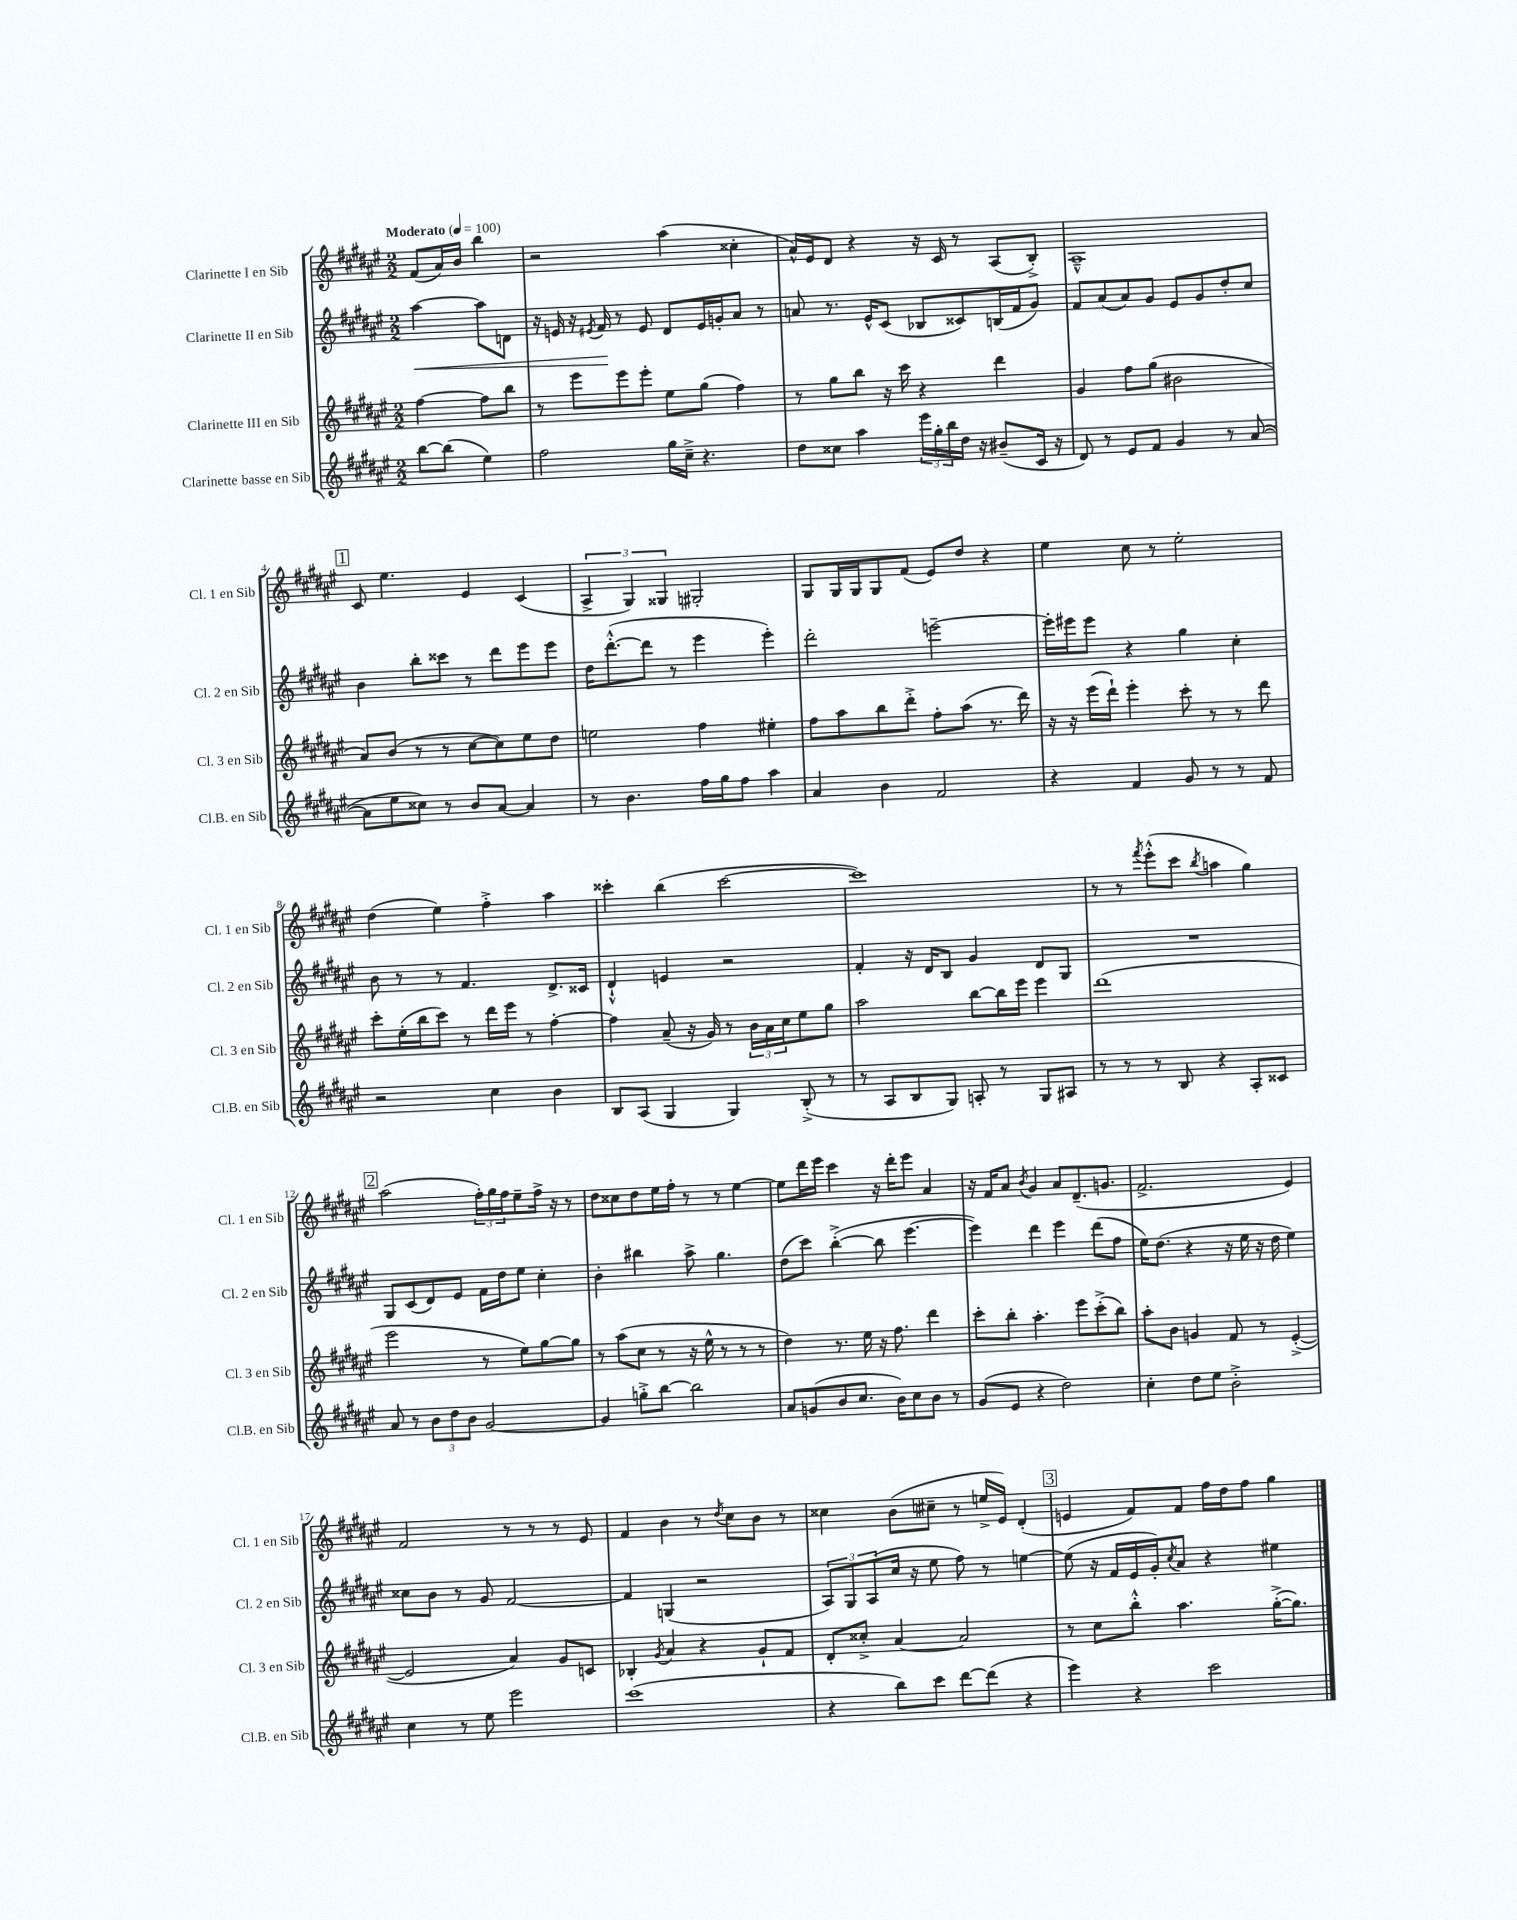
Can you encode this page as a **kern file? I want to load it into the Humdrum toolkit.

**kern	**kern	**kern	**kern
*staff4	*staff3	*staff2	*staff1
*clefG2	*clefG2	*clefG2	*clefG2
*k[f#c#g#d#a#e#]	*k[f#c#g#d#a#e#]	*k[f#c#g#d#a#e#]	*k[f#c#g#d#a#e#]
*M2/2	*M2/2	*M2/2	*M2/2
*MM100	*MM100	*MM100	*MM100
[8bb	[4ff#	[4aa#	(8f#
(8bb]	.	.	16a#)
.	.	.	16b
4ee#)	8ff#]	8aa#]	4bb
.	8bb	8d	.
=	=	=	=
2ff#	8r	16r	2r
.	.	16e	.
.	8eee#	16r	.
.	.	8qe#	.
.	.	16f#	.
.	8eee#	8r	.
.	8eee#'	8e#	.
16gg#	8ee#	8d#	(4aa#
16cc#~^	.	.	.
4.r	(8gg#	16e#	.
.	.	16g'	.
.	4ff#)	8a#	4cc##'
.	.	8r	.
=	=	=	=
8dd#	8r	8a	16a#^^)
.	.	.	16e#
8cc##	8gg#	8.r	8d#
4aa#	8bb	.	4r
.	.	16e#^^	.
.	16r	(8c#	.
.	16ccc#	.	.
24eee#	4r	8B-	16r
24gg#'	.	.	.
.	.	.	16c#
24bb	.	.	.
16dd#	.	8c##)	8r
16r	.	.	.
(8b#~	4ddd#	(16B	(8A#
.	.	16f#	.
16c#	.	8g#)	8B'^)
16r	.	.	.
=	=	=	=
8d#)	4g#	8f#	1A#~^^
8r	.	(8a#	.
8e#	8ff#	8a#)	.
8f#	(8gg#	8g#	.
4g#	2b#	8e#	.
.	.	8g#	.
8r	.	8dd#'	.
([8a#	.	8cc#	.
=	=	=	=
8a#]	8a#)	4b	8c#
8ee#	(8b	.	4.ee#
8cc##)	8r	8bb'	.
8r	8r	8ccc##	.
8b	[8cc#	8r	4e#
[8a#	8cc#])	8ddd#	.
4a#]	8ee#	8eee#	(4c#
.	8dd#	8eee#	.
=	=	=	=
8r	2ee	16dd#	6A#^
.	.	([8.ddd#'^^	.
4.b	.	.	.
.	.	.	6G#)
.	.	8ddd#]	.
.	.	.	6G##
.	.	8r	.
16ff#	4ff#	4eee#	2G#'
16gg#	.	.	.
8ff#	.	.	.
4aa#	4ee#'	4eee#')	.
=	=	=	=
4a#	8ff#	2ddd#'	8G#
.	8aa#	.	16G#
.	.	.	16G#
4b	8bb	.	8G#
.	8ddd#'^	.	(8f#
2f#	8ff#'	[2eee~	8e#)
.	(8aa#	.	8dd#
.	8.r	.	4r
.	16ddd#)	.	.
=	=	=	=
4r	16r	16eee']	4ee#
.	16r	16eee#	.
.	(16eee#	8eee#	.
.	16ddd#`)	.	.
4f#	4eee#'	4r	8cc#
.	.	.	8r
8g#	8ccc#'	4gg#	2ee#'
8r	8r	.	.
8r	8r	4cc#'	.
8f#	8ddd#	.	.
=	=	=	=
2r	8ccc#'	8b	(4dd#
.	(16ee#'	8r	.
.	16bb	.	.
.	8ccc#)	8r	4ee#)
.	8r	4.f#	.
4cc#	16ddd#	.	4ff#'^
.	16eee#	.	.
.	8r	.	.
4b	[4ff#'	8.d#^	4aa#
.	.	16c##	.
=	=	=	=
8B	4ff#]	4d#`^^	4ccc##'
(8A#	.	.	.
4G#	(8a#~	4e	(4bb
.	16r	.	.
.	16g#)	.	.
4G#)	8r	2r	[2ccc##
.	24b	.	.
.	24a#	.	.
.	24cc#	.	.
(8B'^	8ee#	.	.
8r	8gg#	.	.
=	=	=	=
8r	2aa#	4f#'	1ccc##])
8A#	.	.	.
8B	.	16r	.
.	.	16d#	.
8G#)	.	8B	.
8A'	[8bb	4g#	.
8r	16bb]	.	.
.	16eee#	.	.
8G#	4eee#	8d#	.
8A#	.	8G#	.
=	=	=	=
8r	(1ddd#	1r	8r
8r	.	.	8r
.	.	.	8qfff#
8r	.	.	(8eee#'^^
8B	.	.	8ccc#
.	.	.	8qbb
4r	.	.	4aa
8A#'	.	.	4gg#)
8c##	.	.	.
=	=	=	=
8a#	2eee#	8G#	(2aa#
8r	.	(8c#	.
12b	.	8d#)	.
12dd#	.	.	.
.	.	8e#	.
12b	.	.	.
[2g#	8r	16f#	24ff#')
.	.	.	24gg#
.	.	16dd#	.
.	.	.	24ff#
.	8ee#)	8ee#	8ee#~
.	[8gg#	4cc#'	16ff#^
.	.	.	16r
.	8gg#]	.	8r
=	=	=	=
4g#]	8r	4b'	8dd#
.	(8aa#	.	8cc##
8gg'^	8cc#	4bb#	8dd#
[8bb	8r	.	16ee#
.	.	.	16ff#'
2bb]	16r	8aa#^	8r
.	16ee#^^	.	.
.	8r	4.gg#	8r
.	8r	.	[4ee#
.	8r	.	.
=	=	=	=
8a#	4dd#)	(8dd#	8ee#]
(8g	.	8ccc#)	16ddd#
.	.	.	16eee#
8b	8.r	([4bb'^	4ccc#
8.cc#	.	.	.
.	16ee#	.	.
.	16r	8bb]	16r
16b)	8.ff#	.	16ddd#'
8cc#	.	[4.eee#	8eee#
8b	4ddd#	.	4a#
8r	.	.	.
=	=	=	=
(8g#	8ccc#'	4eee#])	16r
.	.	.	16f#
8e#	8bb'	.	8a#
.	.	.	8qb
4r	4.aa#'	4ddd#	4g#
2dd#)	.	4eee#	8a#
.	8eee#	.	(8.d#~
.	(8ccc#'^	(8ddd#	.
.	.	.	8.g
.	8bb)	8ff#	.
=	=	=	=
4cc#'	8aa#'	16ee#)	2.f#^
.	.	(8.dd#	.
.	8b	.	.
8dd#	4g	4r	.
8ee#	.	.	.
2b'^	8f#	16r	.
.	.	16ee#	.
.	8r	16r	.
.	.	16dd#	.
.	([4e#'^	4ee#)	4e#)
=	=	=	=
4cc#	2e#]	8cc##	2f#
.	.	8b	.
8r	.	8r	.
8ee#	.	8g#	.
2eee#	4a#)	[2f#	8r
.	.	.	8r
.	8g#	.	8r
.	8c	.	8e#
=	=	=	=
(1ccc#	4B-'	4f#]	4f#
.	8qg#	.	.
.	4a#	(4G	4b
.	4r	2r	8r
.	.	.	8qdd#
.	.	.	8cc#
.	8g#`	.	8b
.	8f#	.	8r
=	=	=	=
4r	8d#'	12A#)	4cc##
.	.	12G#	.
.	8cc##'^	.	.
.	.	(12A#	.
8bb)	[4a#	16cc#	(8b
.	.	16r	.
8ccc#	.	8ee#	8cc#~
[8ddd#	2a#]	8ff#)	8r
(8ddd#]	.	8r	16ee^
.	.	.	16e#)
4r	.	[4ee	(4d#'
=	=	=	=
4eee#)	8r	(8ee]	4e
.	8cc#	16r	.
.	.	16f#	.
4r	8bb'^^	16e#	8f#)
.	.	16g#')	.
.	.	8qcc#	.
.	4.aa#	8a#	8f#
2ccc#	.	4r	16ff#
.	.	.	16dd#
.	.	.	8ff#
.	([16gg#'^	4ee#	4gg#
.	8.gg#])	.	.
==	==	==	==
*-	*-	*-	*-
